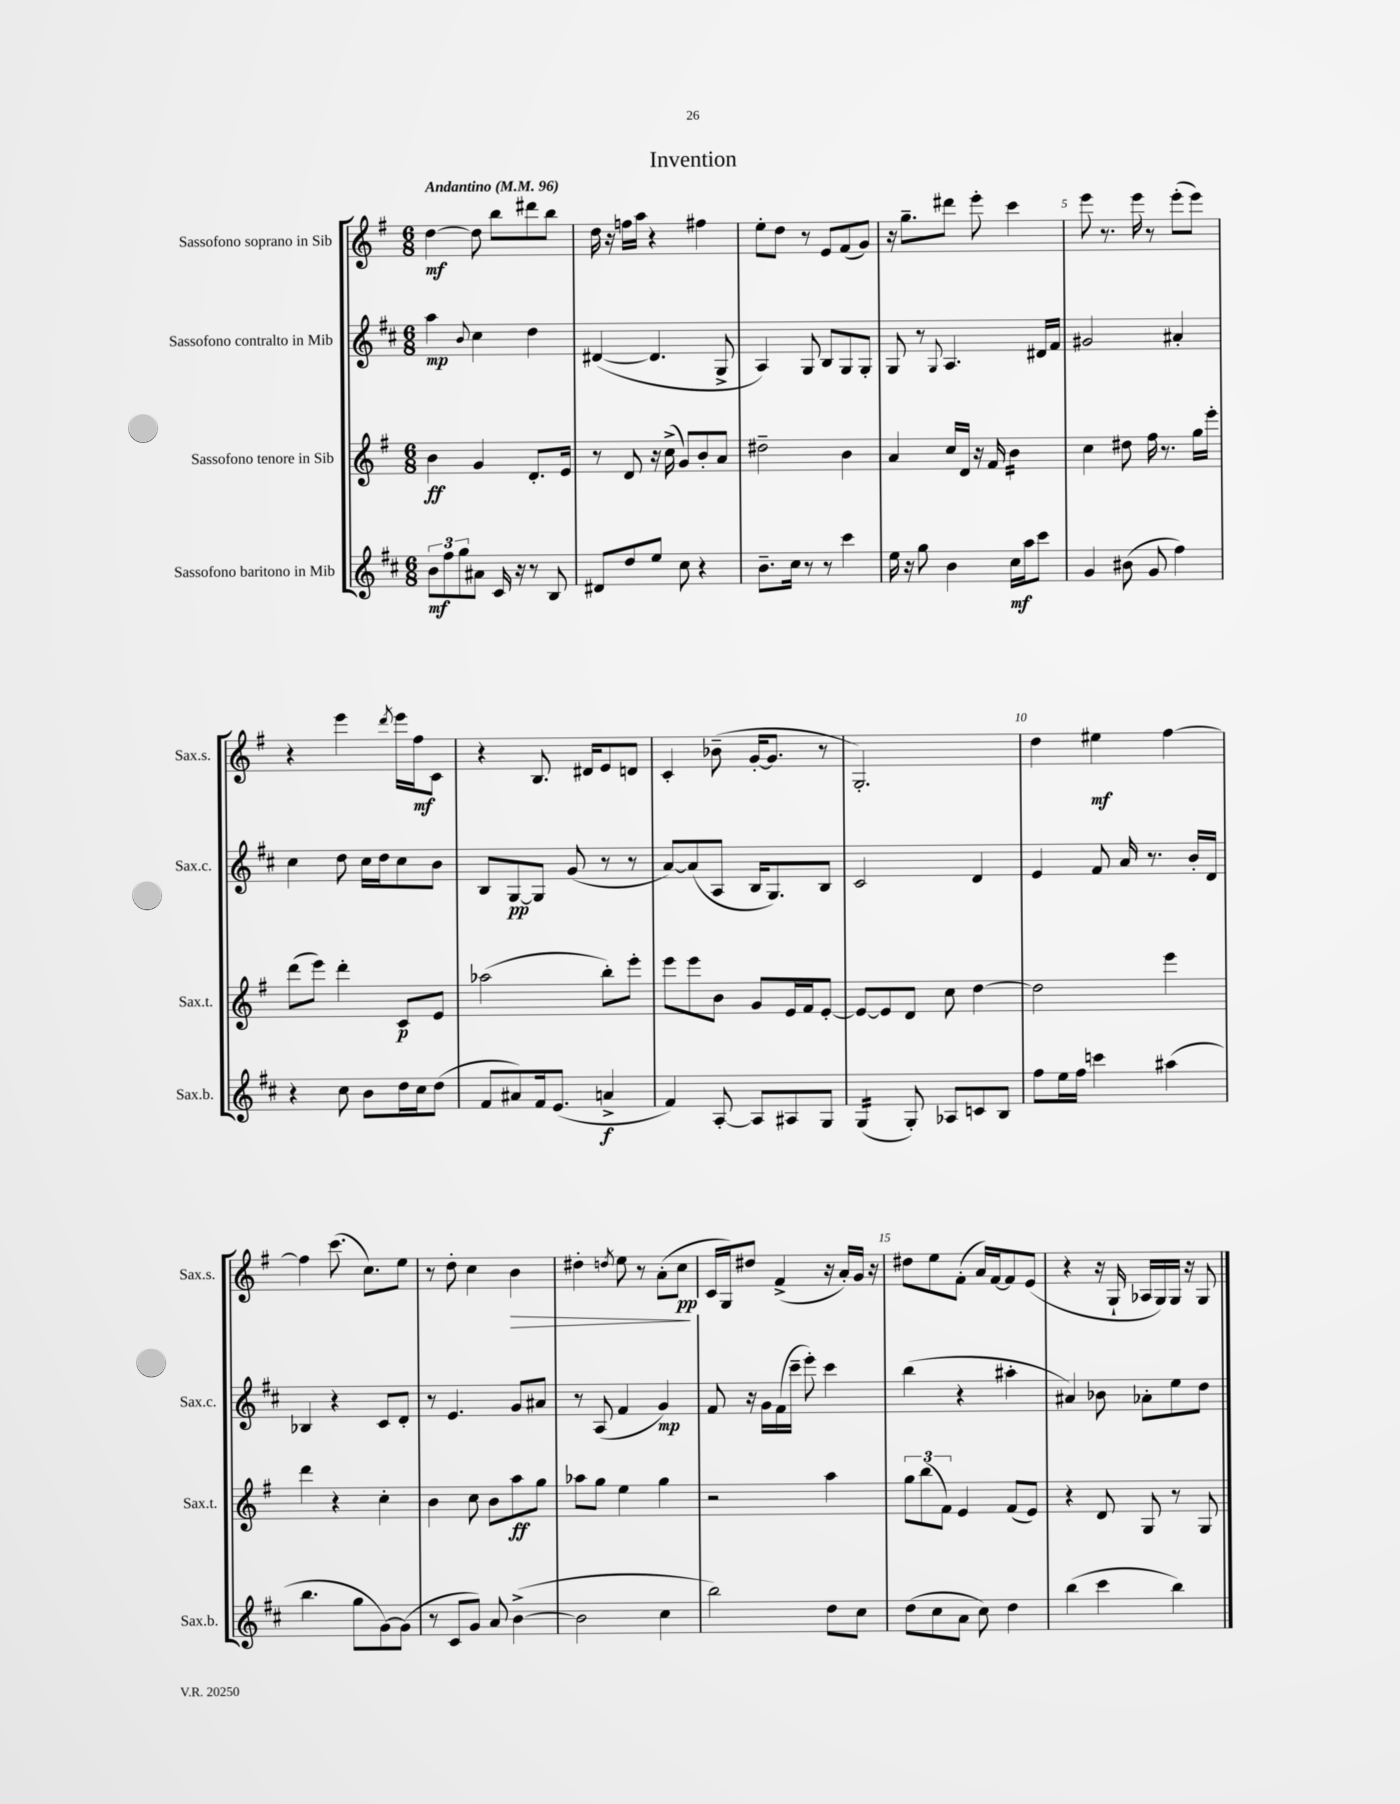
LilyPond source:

\header { title = "Invention" }
<<
\new StaffGroup <<
\new Staff = "s0" \with { instrumentName = "Sassofono soprano in Sib" shortInstrumentName = "Sax.s." } {
    \clef treble \key g \major \numericTimeSignature \time 6/8 \tempo "Andantino" 4 = 96
    d''4~\mf d''8 b''8 dis'''8 b''8 |
    d''16 r16 f''16 a''16 r4 fis''4 |
    e''8-. d''8 r8 e'8 fis'8( g'8) |
    r16 g''8.-- dis'''8 e'''8-. c'''4 |
    e'''8 r8. e'''16 r8 e'''8-.( e'''8) |
    r4 e'''4 \acciaccatura { d'''8 } e'''16 fis''16\mf c'8 |
    r4 b8. dis'16 e'8 d'8 |
    c'4-. bes'8--( g'16~-. g'8. r8 |
    g2.-.) |
    d''4 eis''4\mf fis''4~ |
    fis''4 c'''8.( c''8.) e''8 |
    r8 d''8-. c''4 b'4\> |
    dis''4-. \acciaccatura { d''8 } e''8 r8 a'8-.( c''8\pp\! |
    c'16 g16) dis''8 fis'4->( r16 a'16-.) g'16 r16 |
    dis''8 e''8 fis'8-.( a'16) fis'16~ fis'8 e'8( |
    r4 r16 g16-! aes16 g16) g16 r16 g8 \bar "|." |
}
\new Staff = "s1" \with { instrumentName = "Sassofono contralto in Mib" shortInstrumentName = "Sax.c." } {
    \clef treble \key d \major \numericTimeSignature \time 6/8
    a''4\mp \appoggiatura { b'8 } cis''4 d''4 |
    dis'4~( dis'4. g8-> |
    a4) g8 b8 g8 g8-. |
    g8 r8 \appoggiatura { g8 } a4. dis'16 fis'16 |
    gis'2 ais'4-. |
    cis''4 d''8 cis''16 d''16 cis''8 b'8 |
    b8 g8~\pp g8 g'8( r8 r8 |
    a'8~) a'8( a8 b16 g8.) b8 |
    cis'2 d'4 |
    e'4 fis'8 a'16 r8. b'16-. d'16 |
    bes4 r4 cis'8 d'8-. |
    r8 e'4. g'8 ais'8 |
    r8 a8( fis'4 g'4\mp) |
    fis'8 r16 g'16 fis'16( cis'''16-- e'''8-.) cis'''4 |
    b''4( r4 ais''4-. |
    ais'4) bes'8 aes'8-. e''8 d''8 \bar "|." |
}
\new Staff = "s2" \with { instrumentName = "Sassofono tenore in Sib" shortInstrumentName = "Sax.t." } {
    \clef treble \key g \major \numericTimeSignature \time 6/8
    b'4\ff g'4 d'8.-. e'16 |
    r8 d'8 r16 c''16->( g'8) b'8-. a'8 |
    dis''2-- b'4 |
    a'4 c''16 d'16 r16 fis'16 b'4:16 |
    c''4 dis''8 fis''16 r8. g''16 e'''16-. |
    d'''8( e'''8) d'''4-. c'8\p e'8 |
    aes''2( b''8-.) e'''8-. |
    e'''8 e'''8 b'8 g'8 e'16 fis'16 e'8~-. |
    e'8~ e'8 d'8 c''8 d''4~ |
    d''2 e'''4 |
    d'''4 r4 c''4-. |
    b'4 c''8 b'8 a''8\ff g''8 |
    aes''8 g''8 e''4 g''4 |
    r2 a''4 |
    \tuplet 3/2 { g''8 b''8( fis'8) } e'4 fis'8( e'8) |
    r4 d'8 g8 r8 g8 \bar "|." |
}
\new Staff = "s3" \with { instrumentName = "Sassofono baritono in Mib" shortInstrumentName = "Sax.b." } {
    \clef treble \key d \major \numericTimeSignature \time 6/8
    \tuplet 3/2 { b'8\mf fis''8 g''8 } ais'8 cis'16 r16 r8 b8 |
    dis'8 d''8 e''8 cis''8 r4 |
    b'8.-- cis''16 r8 r8 cis'''4 |
    e''16 r16 g''8 b'4 cis''16\mf a''16 cis'''8 |
    g'4 bis'8( g'8 fis''4) |
    r4 cis''8 b'8 d''16 cis''16 d''8( |
    fis'8 ais'8) fis'16 e'8.( a'4->\f |
    fis'4) a8~-. a8 ais8 g8 |
    g4:16( g8-.) aes8 c'8 b8 |
    fis''8 e''16 fis''16 c'''4 ais''4( |
    b''4. g''8 g'8~) g'8( |
    r8 cis'8 g'8) a'8 b'4~->( |
    b'2 cis''4 |
    b''2) d''8 cis''8 |
    d''8( cis''8 a'8 cis''8) d''4 |
    b''4( cis'''4 b''4) \bar "|." |
}
>>
>>
\layout { \context { \Score \override BarNumber.break-visibility = ##(#f #t #t) barNumberVisibility = #(every-nth-bar-number-visible 5) } }
